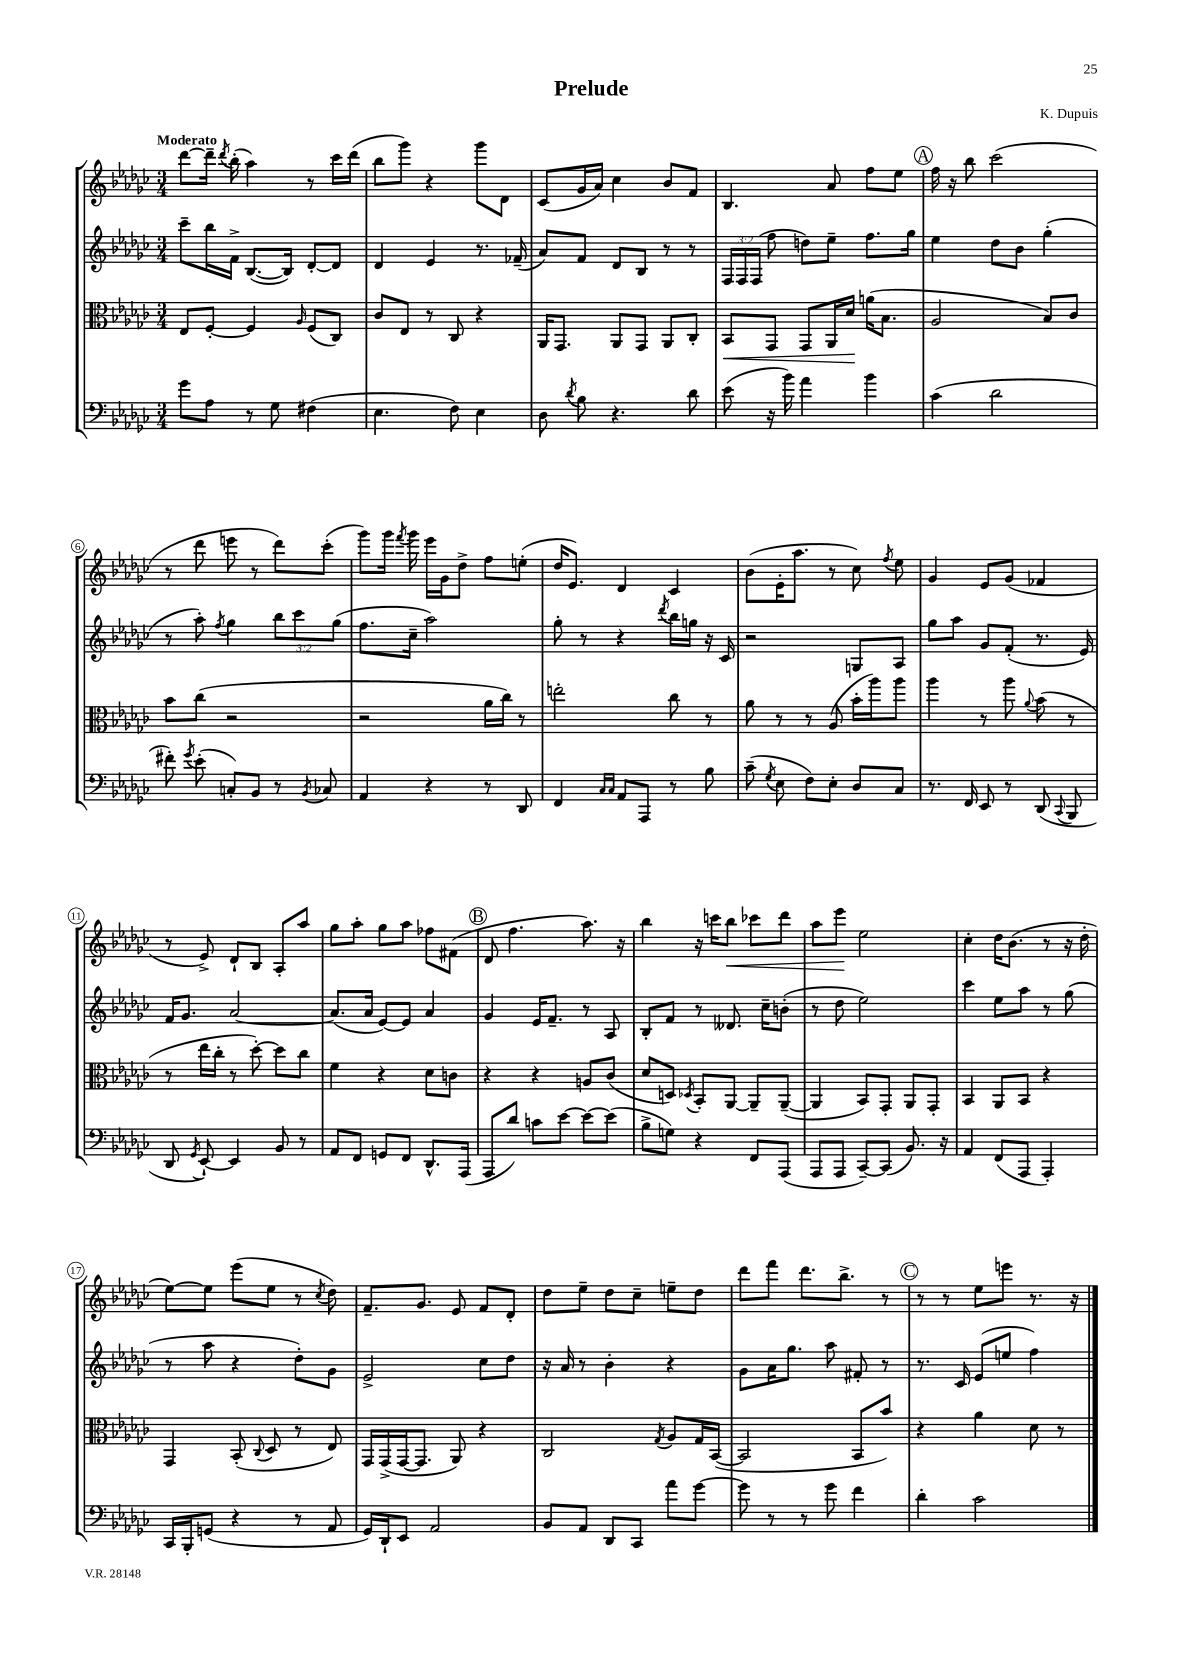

**kern	**kern	**dynam	**kern	**kern	**dynam
*part4	*part3	*part3	*part2	*part1	*part1
*staff4	*staff3	*staff3	*staff2	*staff1	*staff1
*clefF4	*clefC3	*	*clefG2	*clefG2	*
*k[b-e-a-d-g-c-]	*k[b-e-a-d-g-c-]	*	*k[b-e-a-d-g-c-]	*k[b-e-a-d-g-c-]	*
*M3/4	*M3/4	*	*M3/4	*M3/4	*
=1	=1	=1	=1	=1	=1
!	!	!	!	!LO:TX:a:B:t=Moderato	!
8g-\L	8E-/L	.	8ccc-~\L	[8ddd-\L	.
8A-\J	[8F'/J	.	16bb-\L	16ddd-~\Jk]	.
.	.	.	.	8qddd-/	.
.	.	.	16f^\JJ	(16bb-'\	.
8r	4F/]	.	([8.B-/L	4aa-\)	.
8G-\	.	.	.	.	.
.	.	.	16B-/Jk])	.	.
.	16qqA-/	.	.	.	.
(4F#X\	(8F/L	.	[8d-'/L	8r	.
.	8C-/J)	.	8d-/J]	16ccc-\LL	.
.	.	.	.	(16ddd-\JJ	.
=2	=2	=2	=2	=2	=2
4.E-\	8c-/L	.	4d-/	8bb-\L	.
.	8E-/J	.	.	8ggg-\J)	.
.	8r	.	4e-/	4r	.
8F\)	8C-/	.	.	.	.
4E-\	4r	.	8.r	8ggg-\L	.
.	.	.	.	8d-\J	.
.	.	.	(16f-X~/	.	.
=3	=3	=3	=3	=3	=3
8D-\	16AA-/KL	.	8a-/L)	(8c-/L	.
.	8.GG-/J	.	.	.	.
8qd-/	.	.	.	.	.
8B-\	.	.	8f/J	16g-/L	.
.	.	.	.	16a-/JJ)	.
4.r	8AA-/L	.	8d-/L	4cc-\	.
.	8GG-/J	.	8B-/J	.	.
.	8AA-/L	.	8r	8b-/L	.
8d-\	8C-'/J	.	8r	8f/J	.
=4	=4	=4	=4	=4	=4
!	!	!LO:HP:b	!	!	!
(8e-\	8BB-/L	<	24F/LL	4.B-/	.
.	.	.	24F/	.	.
.	.	.	(24F/JJ	.	.
16r	8GG-/J	.	8ff\	.	.
16b-\)	.	.	.	.	.
4a-\	8GG-/L	.	8ddn\L)	.	.
.	16AA-/L	.	8ee-~\J	8a-/	.
.	16d-/JJ	.	.	.	.
4b-\	(16an\KL	[	8.ff\L	8ff\L	.
.	8.B-\J	.	.	.	.
.	.	.	.	8ee-\J	.
.	.	.	16gg-\Jk	.	.
!!LO:REH:place=s1:t=A
=5	=5	=5	=5	=5	=5
(4c-\	2A-/	.	4ee-\	16ff\	.
.	.	.	.	16r	.
.	.	.	.	8bb-\	.
2d-\	.	.	8dd-\L	(2ccc-\	.
.	.	.	8b-\J	.	.
.	8B-/L)	.	(4gg-'\	.	.
.	8c-/J	.	.	.	.
!!LO:LB:g=z
=6	=6	=6	=6	=6	=6
8f#X'\)	8b-\L	.	8r	8r	.
8qg-/	.	.	.	.	.
(8e-'\	(8cc-\J	.	8aa-'\)	8ddd-\	.
.	.	.	8qff/	.	.
8Cn'/L)	2r	.	4gg-\	8eeen\	.
8BB-/J	.	.	.	8r	.
8r	.	.	12bb-\L	8ddd-\L)	.
.	.	.	12ccc-\	.	.
8qBB-/	.	.	.	.	.
8C-X/	.	.	.	(8ccc-'\J	.
.	.	.	(12gg-\J	.	.
=7	=7	=7	=7	=7	=7
4AA-/	2r	.	8.ff\L	8ggg-\L)	.
.	.	.	.	16ggg-\Jk	.
.	.	.	.	8qfff/	.
.	.	.	16cc-~\Jk	16ggg-\	.
4r	.	.	2aa-\)	16eee-\LL	.
.	.	.	.	16g-\J	.
.	.	.	.	8dd-^\J	.
8r	16a-\LL	.	.	8ff\L	.
.	16cc-\JJ)	.	.	.	.
8DD-/	8r	.	.	(8een'\J	.
=8	=8	=8	=8	=8	=8
4FF/	2een'\	.	8gg-'\	16dd-/KL	.
.	.	.	.	8.e-/J)	.
.	.	.	8r	.	.
16qqC-/LL	.	.	.	.	.
16qqC-/JJ	.	.	.	.	.
8AA-/L	.	.	4r	4d-/	.
8AAA-/J	.	.	.	.	.
.	.	.	8qddd-/	.	.
8r	8cc-\	.	16bb-\LL	4c-/	.
.	.	.	16ggn\JJ	.	.
8B-\	8r	.	16r	.	.
.	.	.	16c-/	.	.
=9	=9	=9	=9	=9	=9
(8c-~\	8a-\	.	2r	(8b-\L	.
8qG-/	.	.	.	.	.
8E-\	8r	.	.	16e-'\K	.
.	.	.	.	8.aa-\J	.
8F\L)	8r	.	.	.	.
8E-'\J	(8A-/	.	.	8r	.
8D-/L	16b-'\LL	.	8Gn/L	8cc-\)	.
.	16aa-\J)	.	.	.	.
.	.	.	.	8qff/	.
8C-/J	8aa-\J	.	8A-/J	8ee-\	.
=10	=10	=10	=10	=10	=10
8.r	4aa-\	.	8gg-\L	4g-/	.
.	.	.	8aa-\J	.	.
16FF/	.	.	.	.	.
8EE-/	8r	.	8g-/L	8e-/L	.
8r	8aa-\	.	(8f'/J	(8g-/J	.
.	8qqa-/	.	.	.	.
(8DD-/	(8b-\	.	8.r	4f-X/	.
8qqCC-/	.	.	.	.	.
8BBB-/	8r	.	.	.	.
.	.	.	16e-/)	.	.
!!LO:LB:g=z
=11	=11	=11	=11	=11	=11
8DD-/	8r	.	16f/KL	8r	.
.	.	.	8.g-/J	.	.
8qGG-/	.	.	.	.	.
[8EE-`/)	16ee-\LL	.	.	8e-^/)	.
.	16cc-'\JJ	.	.	.	.
4EE-/]	8r	.	[2a-/	8d-`/L	.
.	[8dd-'\)	.	.	8B-/J	.
8BB-/	8dd-\L]	.	.	8A-'/L	.
8r	8cc-\J	.	.	8aa-/J	.
=12	=12	=12	=12	=12	=12
8AA-/L	4f\	.	(8.a-/L]	8gg-\L	.
8FF/J	.	.	.	8aa-'\J	.
.	.	.	16a-/Jk	.	.
8GGn/L	4r	.	[8e-/L)	8gg-\L	.
8FF/J	.	.	8e-/J]	8aa-\J	.
8.DD-^^/L	8d-\L	.	4a-/	8ff-X\L	.
.	8cn\J	.	.	(8f#X\J	.
(16AAA-/Jk	.	.	.	.	.
!!LO:REH:place=s1:t=B
=13	=13	=13	=13	=13	=13
8AAA-/L	4r	.	4g-/	8d-/	.
8d-/J)	.	.	.	4.ff\	.
8cn\L	4r	.	16e-/KL	.	.
.	.	.	8.f~/J	.	.
[8e-\J	.	.	.	.	.
8e-\L_	8An/L	.	8r	8.aa-\)	.
(8e-\J]	(8c-/J	.	8A-/	.	.
.	.	.	.	16r	.
=14	=14	=14	=14	=14	=14
8B-^\L	8d-/L	.	8B-'/L	4bb-\	.
8Gn\J)	8Dn/J)	.	8f/J	.	.
.	8qD-X/	.	.	.	.
4r	8BB-'/L	.	8r	16r	.
.	.	.	.	16cccn\KL	.
!	!	!	!	!	!LO:HP:b
.	[8AA-/J	.	8.d--X/	8bb-\J	<
8FF/L	8AA-~/L]	.	.	8ccc-X\L	.
.	.	.	16cc-~\KL	.	.
(8AAA-/J	([8AA-~/J	.	(8bn'\J	8ddd-\J	.
=15	=15	=15	=15	=15	=15
8AAA-/L	4AA-/]	.	8r	8aa-\L	.
8AAA-/J	.	.	8dd-\	8eee-\J	.
[8CC-~/L)	8BB-/L)	.	2ee-\)	2ee-\	[
(8CC-/J]	8GG-'/J	.	.	.	.
8.BB-/)	8AA-/L	.	.	.	.
.	8GG-'/J	.	.	.	.
16r	.	.	.	.	.
=16	=16	=16	=16	=16	=16
4AA-/	4BB-/	.	4ccc-\	4cc-'\	.
(8FF/L	8AA-/L	.	8ee-\L	16dd-\KL	.
.	.	.	.	(8.b-\J	.
8AAA-/J	8BB-/J	.	8aa-\J	.	.
4AAA-'/)	4r	.	8r	8r	.
.	.	.	(8gg-\	16r	.
.	.	.	.	16dd-'\	.
!!LO:LB:g=z
=17	=17	=17	=17	=17	=17
16CC-/LL	4GG-/	.	8r	[8ee-\L)	.
16BBB-'/J	.	.	.	.	.
(8GGn/J	.	.	8aa-\	8ee-\J]	.
4r	(8BB-'/	.	4r	(8eee-\L	.
.	8qqC-/	.	.	.	.
.	8D-/	.	.	8ee-\J	.
8r	8r	.	8dd-'\L)	8r	.
.	.	.	.	8qcc-/	.
8AA-/	8E-/)	.	8g-\J	8dd-\)	.
=18	=18	=18	=18	=18	=18
16GG-/LL)	16GG-/LL	.	2e-^/	8.f~/L	.
16DD-`/J	(16GG-^/	.	.	.	.
8EE-/J	[16GG-/J	.	.	.	.
.	8.GG-/J]	.	.	8.g-/J	.
2AA-/	.	.	.	.	.
.	8AA-/)	.	.	8e-/	.
.	4r	.	8cc-\L	8f/L	.
.	.	.	8dd-\J	8d-'/J	.
=19	=19	=19	=19	=19	=19
8BB-/L	2C-/	.	16r	8dd-\L	.
.	.	.	16a-/	.	.
8AA-/J	.	.	8r	8ee-~\J	.
8DD-/L	.	.	4b-'\	8dd-\L	.
8CC-/J	.	.	.	8cc-~\J	.
.	8qG-/	.	.	.	.
8a-\L	8A-/L	.	4r	8een~\L	.
[8g-\J	16G-/L	.	.	8dd-\J	.
.	([16BB-/JJ	.	.	.	.
=20	=20	=20	=20	=20	=20
8g-\]	2BB-/]	.	8g-\L	8ddd-\L	.
8r	.	.	16a-\K	8fff\J	.
.	.	.	8.gg-\J	.	.
8r	.	.	.	8.ddd-\L	.
8g-\	.	.	8aa-\	.	.
.	.	.	.	8.bb-^\J	.
4f\	8BB-/L	.	8f#X'/	.	.
.	8b-/J)	.	8r	8r	.
!!LO:REH:place=s1:t=C
=21	=21	=21	=21	=21	=21
4d-'\	4r	.	8.r	8r	.
.	.	.	.	8r	.
.	.	.	16c-/	.	.
2c-\	4a-\	.	(8e-/L	8ee-\L	.
.	.	.	8een/J	8eeen\J	.
.	8d-\	.	4ff\)	8.r	.
.	8r	.	.	.	.
.	.	.	.	16r	.
==	==	==	==	==	==
*-	*-	*-	*-	*-	*-
